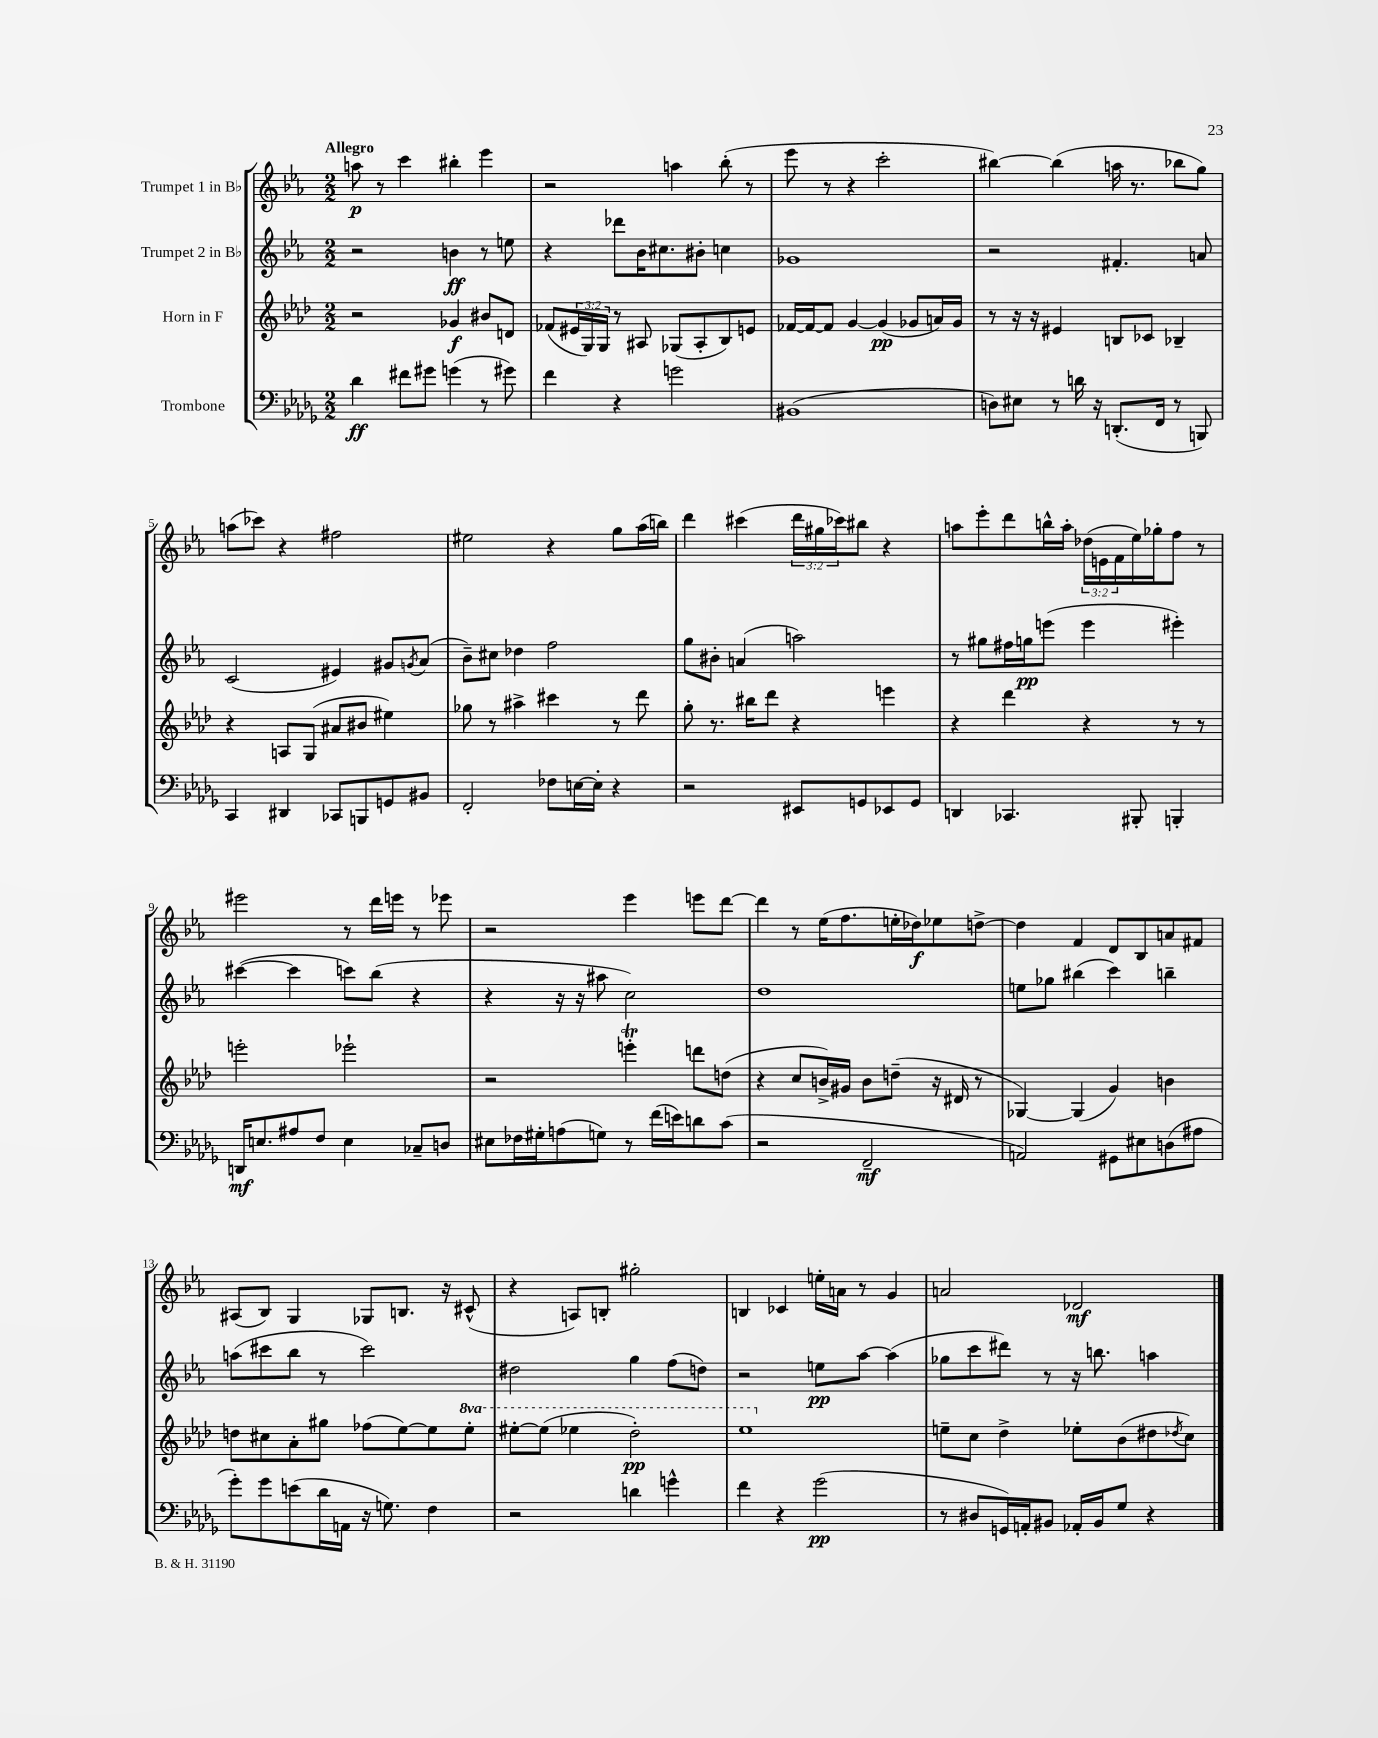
<<
\new StaffGroup <<
\new Staff = "s0" \with { instrumentName = "Trumpet 1 in Bb" } {
    \clef treble \key ees \major \numericTimeSignature \time 2/2 \override Staff.TupletNumber.text = #tuplet-number::calc-fraction-text \tempo "Allegro"
    a''8\p r8 c'''4 bis''4-. ees'''4 |
    r2 a''4 bes''8-.( r8 |
    ees'''8 r8 r4 c'''2-. |
    bis''4~) bis''4( a''16 r8. bes''8 g''8) |
    a''8( ces'''8) r4 fis''2 |
    eis''2 r4 g''8 aes''16( b''16) |
    d'''4 cis'''4( \tuplet 3/2 { d'''16 gis''16 ces'''16) } bis''8 r4 |
    a''8 ees'''8-. d'''8 b''16-^ a''16-. \tuplet 3/2 { des''16( e'16 f'16 } ees''16) ges''16-. f''8 r8 |
    eis'''2 r8 d'''16 e'''16 r8 ees'''8 |
    r2 ees'''4 e'''8 d'''8~ |
    d'''4 r8 ees''16( f''8. e''16-. des''16\f) ees''8 d''8~-> |
    d''4 f'4 d'8 bes8 a'8 fis'8 |
    ais8( bes8) g4 ges8 b8. r16 cis'8-^( |
    r4 a8) b8-. gis''2-. |
    b4 ces'4 e''16-. a'16 r8 g'4 |
    a'2 des'2\mf \bar "|." |
}
\new Staff = "s1" \with { instrumentName = "Trumpet 2 in Bb" } {
    \clef treble \key ees \major \numericTimeSignature \time 2/2
    r2 b'4\ff r8 e''8 |
    r4 des'''8 bes'16 cis''8. bis'8-. c''4 |
    ges'1 |
    r2 fis'4.-. a'8 |
    c'2( eis'4) gis'8 \acciaccatura { g'8 } aes'8( |
    bes'8--) cis''8 des''4 f''2 |
    g''8 bis'8-. a'4( a''2) |
    r8 gis''8 fis''16 g''16\pp e'''8( e'''4 eis'''4-.) |
    cis'''4~( cis'''4 c'''8) bes''8( r4 |
    r4 r16 r16 ais''8 c''2) |
    d''1 |
    e''8 ges''8 bis''4( c'''4) b''4-- |
    a''8( cis'''8 bes''8 r8 cis'''2) |
    dis''2 g''4 f''8( d''8) |
    r2 e''8\pp aes''8~ aes''4( |
    ges''8 c'''8 dis'''8) r8 r16 b''8. a''4 \bar "|." |
}
\new Staff = "s2" \with { instrumentName = "Horn in F" } {
    \clef treble \key aes \major \numericTimeSignature \time 2/2 \override Staff.TupletNumber.text = #tuplet-number::calc-fraction-text \set Staff.ottavationMarkups = #ottavation-simple-ordinals
    r2 ges'4\f bis'8 d'8 |
    fes'8( \tuplet 3/2 { eis'16 g16) g16 } r8 ais8 ges8( ais8-. bes8) e'8 |
    fes'16~ fes'16~ fes'8 g'4~ g'4\pp( ges'8 a'16) ges'16 |
    r8 r16 r16 eis'4 b8 ces'8 bes4-- |
    r4 a8 g8( ais'8 bis'8 eis''4) |
    ges''8 r8 ais''4-> cis'''4 r8 des'''8 |
    g''8-. r8. bis''16 des'''8 r4 e'''4 |
    r4 des'''4 r4 r8 r8 |
    e'''2-. ees'''2-! |
    r2 e'''4-.\trill d'''8 d''8( |
    r4 c''8 b'16->) gis'16 b'8 d''8--( r16 dis'16 r8 |
    ges4~) ges4( g'4) b'4 |
    d''8 cis''8 aes'8-. gis''8 fes''8( ees''8~) ees''8 \ottava #1 ees'''8-. |
    eis'''8~-. eis'''8( ees'''4 des'''2-.\pp) |
    ees'''1 \ottava #0 |
    e''8-- c''8 des''4-> ees''8-. bes'8( dis''8 \acciaccatura { des''8 } c''8) \bar "|." |
}
\new Staff = "s3" \with { instrumentName = "Trombone" } {
    \clef bass \key des \major \numericTimeSignature \time 2/2
    des'4\ff fis'8 gis'8 g'4( r8 gis'8) |
    f'4 r4 g'2 |
    bis,1( |
    d8) eis8 r8 d'16 r16 d,8.-.( f,16 r8 b,,8) |
    c,4 dis,4 ces,8 b,,8 g,8 bis,8 |
    f,2-. fes8 e16~ e16-. r4 |
    r2 eis,8 g,8 ees,8 g,8 |
    d,4 ces,4. bis,,8-. b,,4-. |
    d,16\mf e8. ais8 f8 e4 ces8-- d8 |
    eis8 fes16 gis16-. a8( g8) r8 f'16( e'16) d'8 c'8( |
    r2 f,2--\mf |
    a,2) gis,8 eis8 d8( ais8 |
    ges'8-.) ges'8 e'8( des'16 a,16 r16 g8.) f4 |
    r2 d'4 g'4-^ |
    f'4 r4 ges'2\pp( |
    r8 dis8 g,16) a,16-. bis,8 aes,16-. bis,16 ges8 r4 \bar "|." |
}
>>
>>
